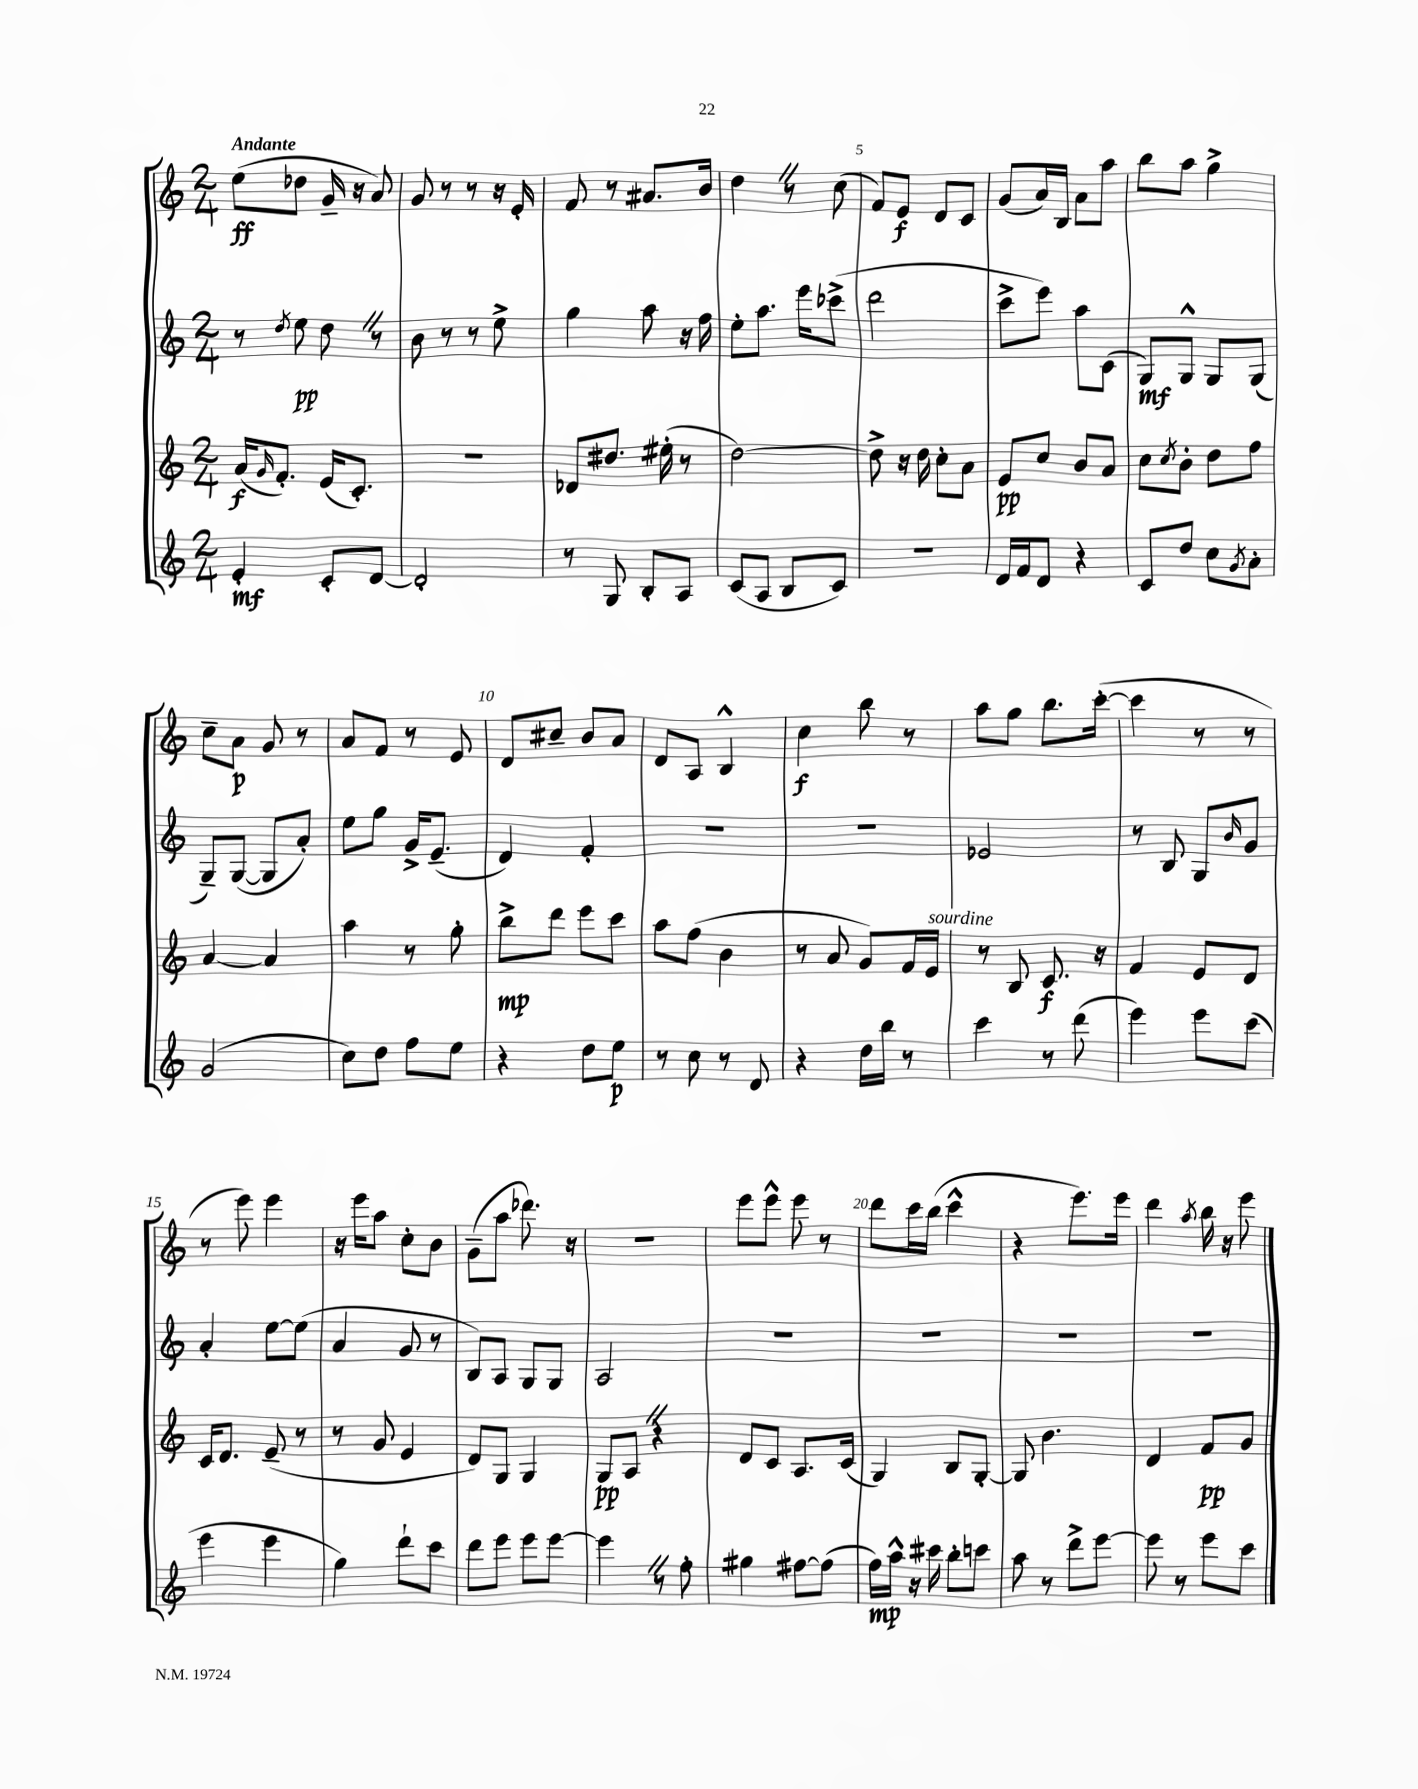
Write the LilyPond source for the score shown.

<<
\new StaffGroup <<
\new Staff = "s0" {
    \clef treble \key c \major \numericTimeSignature \time 2/4 \tempo "Andante"
    e''8\ff( des''8 g'16-- r16 a'8) |
    g'8 r8 r8 r16 e'16-. |
    f'8 r8 ais'8. b'16 |
    d''4 \once \override BreathingSign.text = \markup { \musicglyph "scripts.caesura.straight" } \breathe r8 c''8( |
    f'8) e'8\f d'8 c'8 |
    g'8( a'16) b16 a'8 a''8 |
    b''8 a''8 g''4-> |
    c''8-- a'8\p g'8 r8 |
    a'8 f'8 r8 e'8 |
    d'8 cis''8-- b'8 a'8 |
    d'8 a8 b4-^ |
    c''4\f b''8 r8 |
    a''8 g''8 b''8. c'''16~-.( |
    c'''4 r8 r8 |
    r8 e'''8) e'''4 |
    r16 e'''16 a''8 c''8-. b'8 |
    g'8--( a''8 des'''8.) r16 |
    R2 |
    e'''8 e'''8-^ e'''8 r8 |
    d'''8 c'''16 b''16( c'''4-^ |
    r4 e'''8.) e'''16 |
    d'''4 \acciaccatura { a''8 } b''16 r16 e'''8 \bar "|." |
}
\new Staff = "s1" {
    \clef treble \key c \major \numericTimeSignature \time 2/4
    r8 \acciaccatura { d''8 } e''8\pp d''8 \once \override BreathingSign.text = \markup { \musicglyph "scripts.caesura.straight" } \breathe r8 |
    b'8 r8 r8 e''8-> |
    g''4 a''8 r16 f''16 |
    e''8-. a''8. e'''16 ces'''8->( |
    d'''2 |
    c'''8-> e'''8) a''8 c'8( |
    g8\mf) g8-^ g8 g8( |
    g8--) g8~( g8 a'8-.) |
    e''8 g''8 g'16-> e'8.--( |
    d'4) f'4-. |
    R2 |
    R2 |
    ees'2 |
    r8 b8 g8 \grace { b'16 } g'8 |
    a'4-. e''8~ e''8( |
    a'4 g'8 r8 |
    b8) a8 g8 g8 |
    a2 |
    R2 |
    R2 |
    R2 |
    R2 \bar "|." |
}
\new Staff = "s2" {
    \clef treble \key c \major \numericTimeSignature \time 2/4
    a'16\f( \grace { g'16 } f'8.-.) e'16( c'8.-.) |
    r2 |
    des'8 dis''8. eis''16-.( r8 |
    d''2~) |
    d''8-> r16 d''16 c''8-. a'8 |
    e'8\pp c''8 b'8 a'8 |
    c''8 \acciaccatura { c''8 } b'8-. d''8 f''8 |
    a'4~ a'4 |
    a''4 r8 g''8-. |
    b''8->\mp d'''8 e'''8 c'''8 |
    a''8 f''8( b'4 |
    r8 a'8 g'8) f'16 e'16^\markup { \italic "sourdine" } |
    r8 b8 c'8.\f r16 |
    f'4 e'8 d'8 |
    c'16 d'8. e'8--( r8 |
    r8 g'8 e'4 |
    d'8) g8 g4 |
    g8\pp a8 \once \override BreathingSign.text = \markup { \musicglyph "scripts.caesura.straight" } \breathe r4 |
    d'8 c'8 a8. c'16( |
    g4) b8 g8~-. |
    g8 b'4. |
    d'4 f'8\pp g'8 \bar "|." |
}
\new Staff = "s3" {
    \clef treble \key c \major \numericTimeSignature \time 2/4
    e'4-.\mf c'8-. d'8~ |
    d'2-. |
    r8 g8 b8-. a8 |
    c'8( a8 b8 c'8) |
    r2 |
    d'16 f'16 d'8 r4 |
    c'8 d''8 c''8 \acciaccatura { g'8 } a'8-. |
    g'2( |
    c''8) d''8 f''8 e''8 |
    r4 d''8 e''8\p |
    r8 c''8 r8 d'8 |
    r4 d''16 b''16 r8 |
    c'''4 r8 d'''8( |
    e'''4) e'''8 c'''8( |
    e'''4 e'''4 |
    g''4) d'''8-! c'''8 |
    d'''8 e'''8 e'''8 e'''8~ |
    e'''4 \once \override BreathingSign.text = \markup { \musicglyph "scripts.caesura.straight" } \breathe r8 f''8-. |
    gis''4 fis''8~ fis''8( |
    f''16\mp) a''16-^ r16 cis'''16 b''8-. c'''8 |
    a''8 r8 d'''8-> e'''8~ |
    e'''8 r8 e'''8 c'''8 \bar "|." |
}
>>
>>
\layout { \context { \Score \override BarNumber.break-visibility = ##(#f #t #t) barNumberVisibility = #(every-nth-bar-number-visible 5) } }
